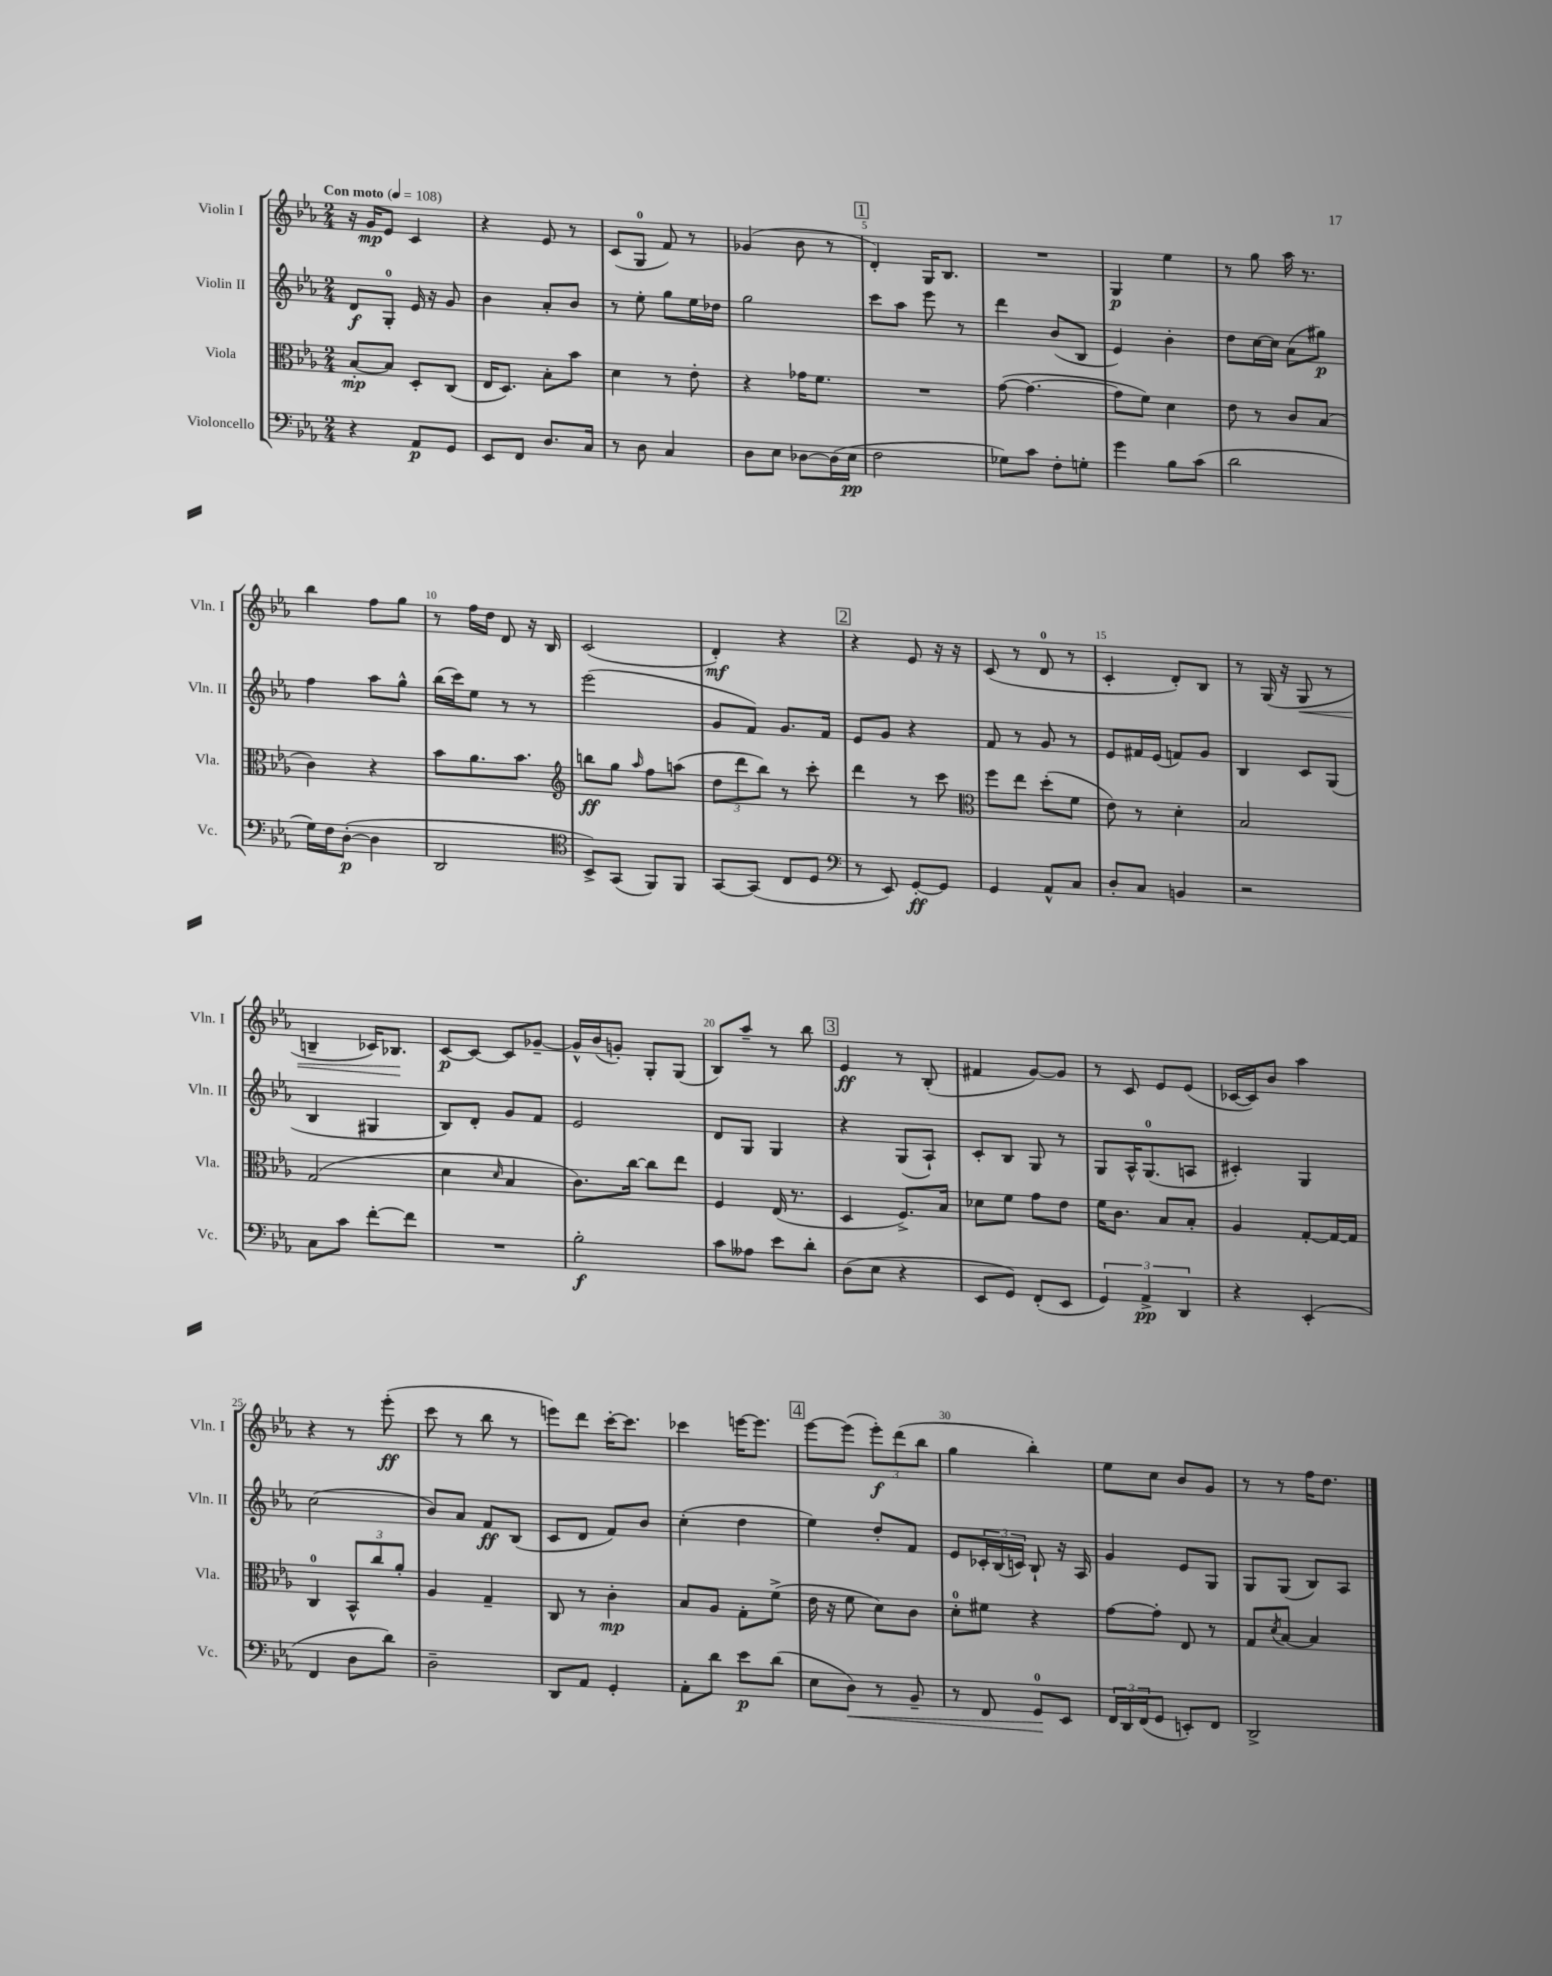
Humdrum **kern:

**kern	**dynam	**kern	**dynam	**kern	**dynam	**kern	**dynam
*part4	*part4	*part3	*part3	*part2	*part2	*part1	*part1
*staff4	*staff4	*staff3	*staff3	*staff2	*staff2	*staff1	*staff1
*I"Violoncello	*	*I"Viola	*	*I"Violin II	*	*I"Violin I	*
*I'Vc.	*	*I'Vla.	*	*I'Vln. II	*	*I'Vln. I	*
*clefF4	*	*clefC3	*	*clefG2	*	*clefG2	*
*k[b-e-a-]	*	*k[b-e-a-]	*	*k[b-e-a-]	*	*k[b-e-a-]	*
*M2/4	*	*M2/4	*	*M2/4	*	*M2/4	*
*MM108	*	*MM108	*	*MM108	*	*MM108	*
=1	=1	=1	=1	=1	=1	=1	=1
!	!	!	!	!	!	!LO:TX:a:B:t=Con moto	!
4r	.	[8B-'/L	mp	8d/L	f	16r	.
.	.	.	.	.	.	16g/KL	mp
.	.	8B-/J]	.	8G'/J	.	8e-/J	.
8AA-/L	p	8D'/L	.	16e-/	.	4c/	.
.	.	.	.	16r	.	.	.
8GG/J	.	(8C/J	.	8g/	.	.	.
=2	=2	=2	=2	=2	=2	=2	=2
8EE-/L	.	16E-/KL	.	4b-\	.	4r	.
.	.	8.D/J)	.	.	.	.	.
8FF/J	.	.	.	.	.	.	.
8.D/L	.	8B-'\L	.	8a-'/L	.	8e-/	.
.	.	8b-\J	.	8b-/J	.	8r	.
16C/Jk	.	.	.	.	.	.	.
=3	=3	=3	=3	=3	=3	=3	=3
8r	.	4d\	.	8r	.	(8c/L	.
8D\	.	.	.	8ee-'\	.	8G/J	.
4C/	.	8r	.	8gg\L	.	8f/)	.
.	.	8e-'\	.	16ee-\L	.	8r	.
.	.	.	.	16dd-X\JJ	.	.	.
=4	=4	=4	=4	=4	=4	=4	=4
8D\L	.	4r	.	2gg\	.	(4g-X/	.
8E-\J	.	.	.	.	.	.	.
[8D-X\L	.	16g-X\KL	.	.	.	8b-\	.
.	.	8.f\J	.	.	.	.	.
(16D-\L]	.	.	.	.	.	8r	.
16E-\JJ	pp	.	.	.	.	.	.
!!LO:REH:place=s1:t=1
=5	=5	=5	=5	=5	=5	=5	=5
2F\	.	2r	.	8ccc\L	.	4d'/)	.
.	.	.	.	8aa-\J	.	.	.
.	.	.	.	8eee-\	.	16G/KL	.
.	.	.	.	.	.	8.B-/J	.
.	.	.	.	8r	.	.	.
=6	=6	=6	=6	=6	=6	=6	=6
8G-X\L)	.	([8g\	.	4ddd\	.	2r	.
8c\J	.	4.g\_	.	.	.	.	.
8F'\L	.	.	.	(8b-/L	.	.	.
8Gn'\J	.	.	.	8B-/J	.	.	.
=7	=7	=7	=7	=7	=7	=7	=7
4g\	.	8g\L]	.	4e-/)	.	4G/	p
.	.	8f\J)	.	.	.	.	.
8B-\L	.	4d\	.	4b-'\	.	4ee-\	.
(8c\J	.	.	.	.	.	.	.
=8	=8	=8	=8	=8	=8	=8	=8
2d\	.	8e-\	.	8dd\L	.	8r	.
.	.	8r	.	[16cc\L	.	8gg\	.
.	.	.	.	16cc\JJ]	.	.	.
.	.	8c/L	.	(8a-\L	.	16aa-\	.
.	.	.	.	.	.	8.r	.
.	.	(8B-/J	.	8gg#X\J)	p	.	.
!!LO:LB:g=z
=9	=9	=9	=9	=9	=9	=9	=9
16G\LL)	.	4c\)	.	4ff\	.	4bb-\	.
16F\J	.	.	.	.	.	.	.
([8D'\J	p	.	.	.	.	.	.
4D\]	.	4r	.	8aa-\L	.	8ff\L	.
.	.	.	.	8gg^^\J	.	8gg\J	.
=10	=10	=10	=10	=10	=10	=10	=10
2DD/	.	8b-\L	.	(16bb-\LL	.	8r	.
.	.	.	.	16ccc\J)	.	.	.
.	.	8.a-\	.	8ee-\J	.	16ff\LL	.
.	.	.	.	.	.	16dd\JJ	.
.	.	.	.	8r	.	8d/	.
.	.	8.b-\J	.	.	.	.	.
.	.	.	.	8r	.	16r	.
.	.	.	.	.	.	16B-/	.
=11	=11	=11	=11	=11	=11	=11	=11
*clefC4	*	*clefG2	*	*	*	*	*
8BB-^/L)	.	8bbn\L	ff	(2eee-\	.	(2c/	.
(8GG/J	.	8gg\J	.	.	.	.	.
.	.	16qqaa-/	.	.	.	.	.
8FF/L)	.	8ff\L	.	.	.	.	.
8FF/J	.	(8aan\J	.	.	.	.	.
=12	=12	=12	=12	=12	=12	=12	=12
[8GG/L	.	12dd\L	.	8g/L	.	4d'/)	mf
.	.	12ddd\	.	.	.	.	.
(8GG/J]	.	.	.	8f/J)	.	.	.
.	.	12bb-\J)	.	.	.	.	.
8C/L	.	8r	.	8.g/L	.	4r	.
8D/J	.	8ccc'\	.	.	.	.	.
.	.	.	.	16f/Jk	.	.	.
!!LO:REH:place=s1:t=2
=13	=13	=13	=13	=13	=13	=13	=13
*clefF4	*	*	*	*	*	*	*
8r	.	4ddd\	.	8e-/L	.	4r	.
8EE-/)	.	.	.	8g/J	.	.	.
[8GG'/L	ff	8r	.	4r	.	8e-/	.
8GG/J]	.	8ccc\	.	.	.	16r	.
.	.	.	.	.	.	16r	.
=14	=14	=14	=14	=14	=14	=14	=14
*	*	*clefC3	*	*	*	*	*
4GG/	.	8ff\L	.	8f/	.	(8c/	.
.	.	8ee-\J	.	8r	.	8r	.
8AA-^^/L	.	(8dd'\L	.	8g/	.	8d/	.
8C/J	.	8f\J	.	8r	.	8r	.
=15	=15	=15	=15	=15	=15	=15	=15
8D'/L	.	8e-\)	.	8e-/L	.	4c'/	.
8C/J	.	8r	.	16f#X/L	.	.	.
.	.	.	.	(16e-/JJ	.	.	.
4BBn/	.	4d'\	.	8fn/L)	.	8d'/L)	.
.	.	.	.	8g/J	.	8B-/J	.
=16	=16	=16	=16	=16	=16	=16	=16
2r	.	2B-/	.	4B-/	.	8r	.
.	.	.	.	.	.	(16G/	.
.	.	.	.	.	.	16r	.
!	!	!	!	!	!	!	!LO:HP:b
.	.	.	.	8c/L	.	8G/	<
.	.	.	.	(8G/J	.	8r	.
!!LO:LB:g=z
=17	=17	=17	=17	=17	=17	=17	=17
8C\L	.	(2G/	.	4B-/	.	4Bn~/	.
8c\J	.	.	.	.	.	.	.
[8f'\L	.	.	.	4G#X/	.	16c-X/KL)	.
.	.	.	.	.	.	8.B-X/J	.
8f\J]	.	.	.	.	.	.	.
.	.	.	.	.	.	.	[
=18	=18	=18	=18	=18	=18	=18	=18
2r	.	4d\	.	8B-/L)	.	[8c/L	p
.	.	.	.	8d'/J	.	8c/J_	.
.	.	16qqd/	.	.	.	.	.
.	.	4B-/	.	8g/L	.	8c/L]	.
.	.	.	.	8f/J	.	[8g-X~/J	.
=19	=19	=19	=19	=19	=19	=19	=19
2B-'\	f	8.c\L)	.	2e-/	.	16g-^^/LL]	.
.	.	.	.	.	.	(16b-/J	.
.	.	.	.	.	.	8gn'/J)	.
.	.	[16cc\Jk	.	.	.	.	.
.	.	8cc\L]	.	.	.	8G'/L	.
.	.	8ee-\J	.	.	.	(8G/J	.
=20	=20	=20	=20	=20	=20	=20	=20
8c\L	.	4F/	.	8d/L	.	8B-/L)	.
8A--X\J	.	.	.	8G/J	.	8aa-~/J	.
8e-\L	.	(16E-/	.	4G/	.	8r	.
.	.	8.r	.	.	.	.	.
8d'\J	.	.	.	.	.	8bb-\	.
!!LO:REH:place=s1:t=3
=21	=21	=21	=21	=21	=21	=21	=21
(8D\L	.	4D/	.	4r	.	4e-/	ff
8E-\J	.	.	.	.	.	.	.
4r	.	8.F^/L)	.	(8G/L	.	8r	.
.	.	.	.	8A-`/J)	.	(8B-'/	.
.	.	16B-/Jk	.	.	.	.	.
=22	=22	=22	=22	=22	=22	=22	=22
8EE-/L	.	8d-X\L	.	8c'/L	.	4f#X/	.
8GG/J)	.	8f\J	.	8B-/J	.	.	.
(8FF'/L	.	8g\L	.	8G/	.	[8g/L)	.
8EE-/J	.	8e-\J	.	8r	.	8g/J]	.
=23	=23	=23	=23	=23	=23	=23	=23
6GG/)	.	16f\KL	.	8G/L	.	8r	.
.	.	8.c\J	.	.	.	.	.
.	.	.	.	16A-^^/K	.	8c/	.
6AA-^/	pp	.	.	.	.	.	.
.	.	.	.	(8.G/	.	.	.
.	.	8B-/L	.	.	.	8e-/L	.
6DD/	.	.	.	.	.	.	.
.	.	8B-'/J	.	8An/J	.	(8e-/J	.
=24	=24	=24	=24	=24	=24	=24	=24
4r	.	4A-/	.	4c#X'/)	.	[16c-X/LL	.
.	.	.	.	.	.	16c-/J])	.
.	.	.	.	.	.	8b-/J	.
(4EE-'/	.	[8G'/L	.	4G/	.	4aa-\	.
.	.	16G/L_	.	.	.	.	.
.	.	16G/JJ]	.	.	.	.	.
!!LO:LB:g=z
=25	=25	=25	=25	=25	=25	=25	=25
4FF/	.	4C/	.	(2cc\	.	4r	.
8D\L	.	12BB-^^/L	.	.	.	8r	.
.	.	12cc/	.	.	.	.	.
8d\J)	.	.	.	.	.	(8eee-'\	ff
.	.	12a-'/J	.	.	.	.	.
=26	=26	=26	=26	=26	=26	=26	=26
2D~\	.	4A-/	.	8b-/L)	.	8ccc\	.
.	.	.	.	8a-/J	.	8r	.
.	.	4G~/	.	8f/L	ff	8bb-\	.
.	.	.	.	(8B-/J	.	8r	.
=27	=27	=27	=27	=27	=27	=27	=27
8DD/L	.	8C/	.	8c/L	.	8eeen\L)	.
8AA-/J	.	8r	.	8d/J	.	8ddd\J	.
4GG'/	.	4c'\	mp	8f/L)	.	[16ccc'\KL	.
.	.	.	.	.	.	8.ccc\J]	.
.	.	.	.	8b-/J	.	.	.
=28	=28	=28	=28	=28	=28	=28	=28
8AA-'\L	.	8B-/L	.	(4cc'\	.	4ccc-X\	.
8d\J	.	8A-/J	.	.	.	.	.
8e-\L	p	8G'\L	.	4dd\	.	[16eeen\KL	.
.	.	.	.	.	.	8.eee\J]	.
(8d\J	.	(8f^\J	.	.	.	.	.
!!LO:REH:place=s1:t=4
=29	=29	=29	=29	=29	=29	=29	=29
8E-\L	.	16e-\	.	4ee-\)	.	[8eee-\L	.
.	.	16r	.	.	.	.	.
!	!LO:HP:b	!	!	!	!	!	!
8D\J)	<	8f\	.	.	.	(8eee-\J]	.
8r	.	8d\L)	.	8dd'/L	.	12eee-'\L)	f
.	.	.	.	.	.	(12ddd\	.
8BB-~/	.	8c\J	.	8f/J	.	.	.
.	.	.	.	.	.	12bb-\J	.
=30	=30	=30	=30	=30	=30	=30	=30
8r	.	8d'\L	.	8e-/L	.	4gg\	.
8FF/	.	8f#X\J	.	24c-X'/L	.	.	.
.	.	.	.	(24B-/	.	.	.
.	.	.	.	24cn/JJ)	.	.	.
8GG/L	.	4r	.	8B-`/	.	4bb-'\)	.
8EE-/J	[	.	.	16r	.	.	.
.	.	.	.	16A-/	.	.	.
=31	=31	=31	=31	=31	=31	=31	=31
24FF/LL	.	[8g\L	.	4g/	.	8ee-\L	.
24DD/	.	.	.	.	.	.	.
(24FF/J	.	.	.	.	.	.	.
8GG/J	.	8g'\J]	.	.	.	8cc\J	.
8EEn'/L)	.	8E-/	.	8e-/L	.	8b-/L	.
8FF/J	.	8r	.	8G/J	.	8g/J	.
=32	=32	=32	=32	=32	=32	=32	=32
2DD^/	.	8G/L	.	8G/L	.	8r	.
.	.	8qd/	.	.	.	.	.
.	.	[8B-/J	.	(8G/J	.	8r	.
.	.	4B-/]	.	8B-/L)	.	16ff\KL	.
.	.	.	.	.	.	8.dd\J	.
.	.	.	.	8A-/J	.	.	.
==	==	==	==	==	==	==	==
*-	*-	*-	*-	*-	*-	*-	*-
